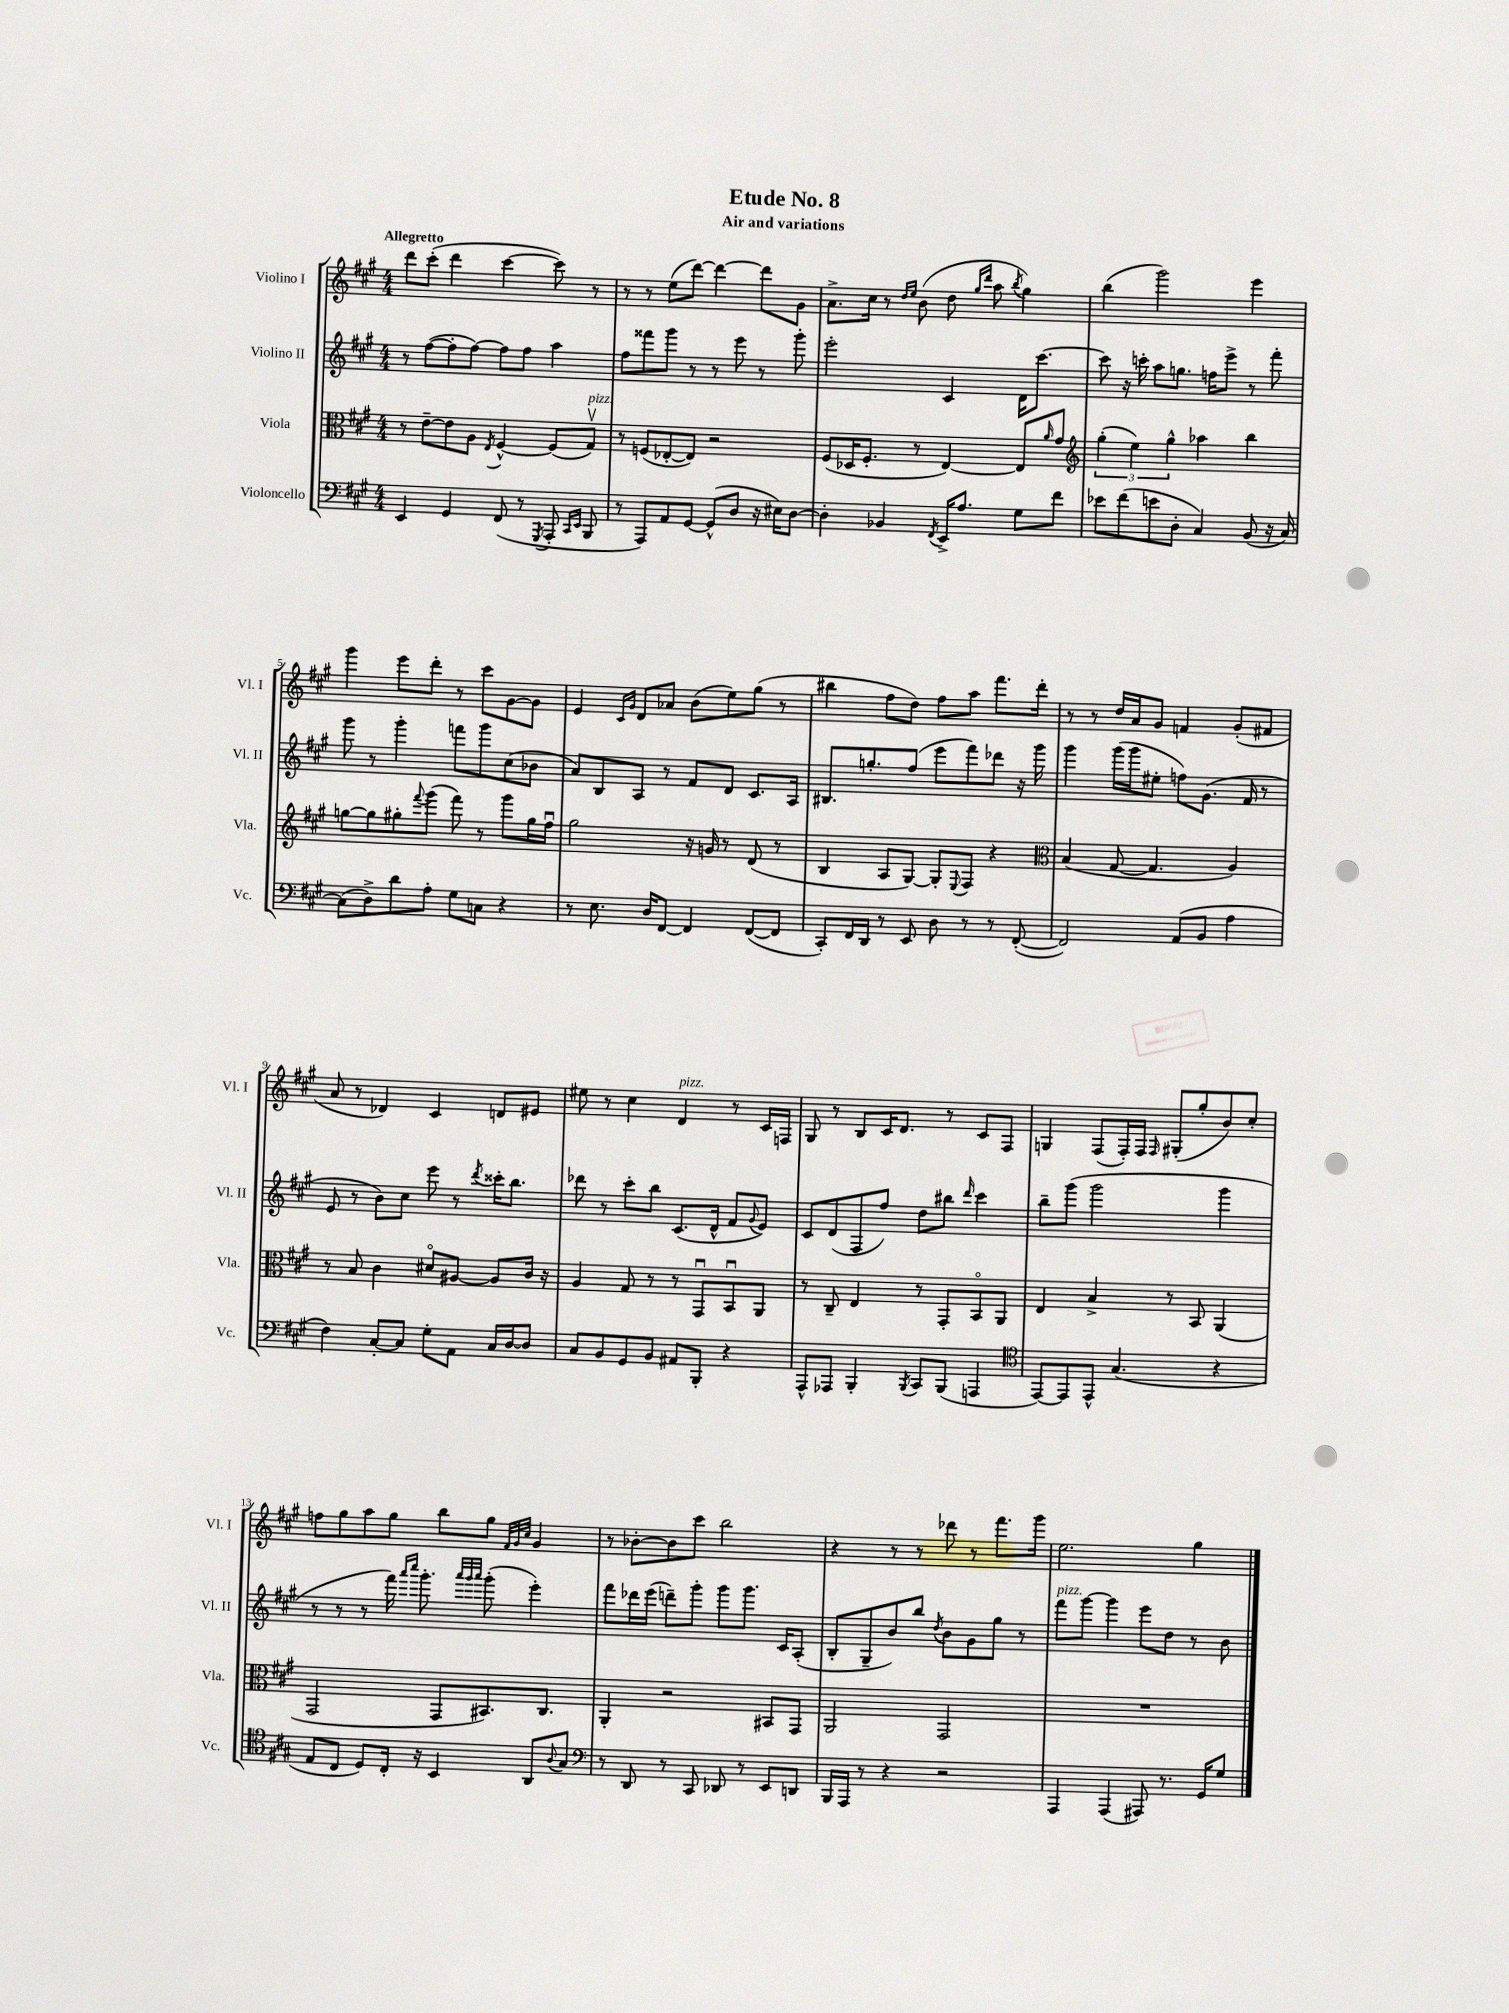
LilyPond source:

\header { title = "Etude No. 8" subtitle = "Air and variations" }
<<
\new StaffGroup <<
\new Staff = "s0" \with { instrumentName = "Violino I" shortInstrumentName = "Vl. I" } {
    \clef treble \key a \major \numericTimeSignature \time 4/4 \tempo "Allegretto"
    d'''8 cis'''8-.( d'''4 cis'''4~ cis'''8) r8 |
    r8 r8 e''8( d'''8~) d'''4~ d'''8 gis'8 |
    a'8.-> cis''16 r8 \grace { d''16 e''16 } b'8( d''8 \grace { gis''16 d'''16 } a''8 \acciaccatura { b''8 } gis''4) |
    b''4( gis'''2) e'''4 |
    gis'''4 e'''8 d'''8-. r8 cis'''8 gis'8~ gis'8 |
    e'4 \grace { cis'16 gis'16 } d'8 aes'8 b'8( e''8) gis''8( r8 |
    bis''4 fis''8 d''8) fis''8 a''8 fis'''8. d'''16-. |
    r8 r8 d''16 a'16 gis'8 f'4 gis'8-.( fis'8 |
    a'8 r8 des'4) cis'4 d'8 eis'8 |
    eis''8 r8 cis''4 d'4^\markup { \italic "pizz." } r8 cis'16 f16 |
    gis8 r8 b8 cis'16 d'8. r8 cis'8 fis8 |
    g4 fis8( fis16-.) fis16 \grace { fis16 } gis8-.( gis''8-. b'8) cis''8-. |
    f''8 gis''8 a''8 gis''8 b''8 gis''8 \grace { fis'32 gis'32 cis''32 } gis'4 |
    r8 bes'8~-. bes'8 cis'''8 b''2 |
    r4 r8 r8 des'''8 r8 fis'''8. gis'''16 |
    e''2. gis''4 \bar "|." |
}
\new Staff = "s1" \with { instrumentName = "Violino II" shortInstrumentName = "Vl. II" } {
    \clef treble \key a \major \numericTimeSignature \time 4/4
    r8 fis''8~( fis''8-. fis''8~) fis''8 fis''8 a''4 |
    fis''8 fisis'''8 gis'''8 r8 r8 e'''8 r8 gis'''8-. |
    e'''2-. cis'4 d'16 cis'''8.~ |
    cis'''8 r16 c'''16-. a''8 g''8. f''16 e'''8-> r8 fis'''8-. |
    gis'''8 r8 gis'''4-. f'''8 gis'''8 cis''8( bes'8 |
    a'8) b8 a8 r8 fis'8 d'8 cis'8. a16 |
    bis8. g''8.-. fis''8( e'''8 fis'''8) des'''8 r16 gis'''16 |
    gis'''4 gis'''16( gis'''16 eis''8-. f''8) gis'8.( fis'16 r8 |
    e'8 r8 b'8) cis''8 e'''8 r8 \acciaccatura { d'''8 } cisis'''16-. b''8. |
    des'''8 r8 cis'''8-. b''8 cis'8.( d'16-^ fis'8 \appoggiatura { gis'8 } e'8) |
    cis'8 d'8( fis8 fis''8) d''8 bis''8 \grace { d'''16 } cis'''4 |
    b''8-- gis'''8( gis'''2 gis'''4 |
    r8 r8 r8 fis'''16) \grace { a'''16 cis''''16 } gis'''8.-. \grace { a'''32 gis'''32 a'''32 } gis'''8-.( e'''4-.) |
    fis'''8 des'''16 e'''16( d'''8--) gis'''8-. gis'''8 gis'''8. cis'16 a8-.( |
    b8-. gis8-- b'8) b''8 \acciaccatura { d''8 } b'8 gis'8 gis''8 r8 |
    fis'''8^\markup { \italic "pizz." } gis'''8~ gis'''4 e'''8 d''8 r8 b'8 \bar "|." |
}
\new Staff = "s2" \with { instrumentName = "Viola" shortInstrumentName = "Vla." } {
    \clef alto \key a \major \numericTimeSignature \time 4/4
    r8 e'8~-- e'8 a8 \acciaccatura { e8 } fis4~-^ fis8( gis8\upbow^\markup { \italic "pizz." }) |
    r8 f8( ees8~-. ees8) r2 |
    fis8( des16 fis8.-. r8 e4~) e8 \grace { a'16 } gis'8 |
    \clef treble \tuplet 3/2 { gis''4-.( e''4) gis''4-^ } aes''4 b''4 |
    g''8~ g''8 gis''8-. \appoggiatura { fis'''8 } gis'''8( fis'''8) r8 gis'''8 gis''16 fis''16\downbow |
    gis''2 r16 g'16 r8 d'8( r8 |
    b4 a8 gis8~) gis8-. \appoggiatura { e8 } fis8 r4 |
    \clef alto b4( gis8~ gis4. a4) |
    r8 b8 cis'4 dis'8\flageolet ais8~ ais8 cis'16 r16 |
    a4 gis8 r8 r8 gis,8\downbow b,8\downbow a,8 |
    r8 cis8-- e4 r8 gis,8-. b,8\flageolet a,8 |
    e4 b4-> r8 b,8 a,4( |
    gis,2 gis,8 bis,8.) cis8. |
    a,4-. r2 bis,8 gis,8 |
    a,2 gis,2 |
    R1 \bar "|." |
}
\new Staff = "s3" \with { instrumentName = "Violoncello" shortInstrumentName = "Vc." } {
    \clef bass \key a \major \numericTimeSignature \time 4/4
    e,4 gis,4 fis,8( r8 \acciaccatura { gis,,8 } a,,8-. \grace { cis,16 e,16 } b,,8 |
    r8 a,,8) a,8 gis,8~ gis,8-^( d8 r16 eis16) d8~ |
    d4-. bes,4 \acciaccatura { fis,8 } e,16-> a8. gis8 fis'8 |
    ees'8 fis'8( e'8 d8-. cis4) b,8( r16 cis16~) |
    cis8( d8->) d'8 a8-. gis8 c8 r4 |
    r8 e8. d16 fis,8~ fis,4 fis,8~( fis,8 |
    cis,8-.) fis,16 d,16 r8 e,8 d8 r8 r8 fis,8~-.( |
    fis,2) a,8( b,8 a4 |
    fis4) cis8~-. cis8 gis8-. a,8 cis16 d16~ d8 |
    cis8 b,8 gis,8 b,8 ais,8 b,,8-. r4 |
    a,,8-^ aes,,8 b,,4-. \acciaccatura { b,,8 } cis,8 b,,8( a,,4 |
    \clef tenor e,8~) e,8 e,8-^ gis4.( r4 |
    e8 cis8 d8) cis16-. r16 b,4 a,8 \appoggiatura { a8 } gis8 |
    \clef bass r8 d,8 r8 cis,8 des,8 r8 e,8 d,8 |
    b,,16 a,,16 r8 r4 r2 |
    a,,4 a,,4( ais,,8) r8. gis,16 gis8 \bar "|." |
}
>>
>>
